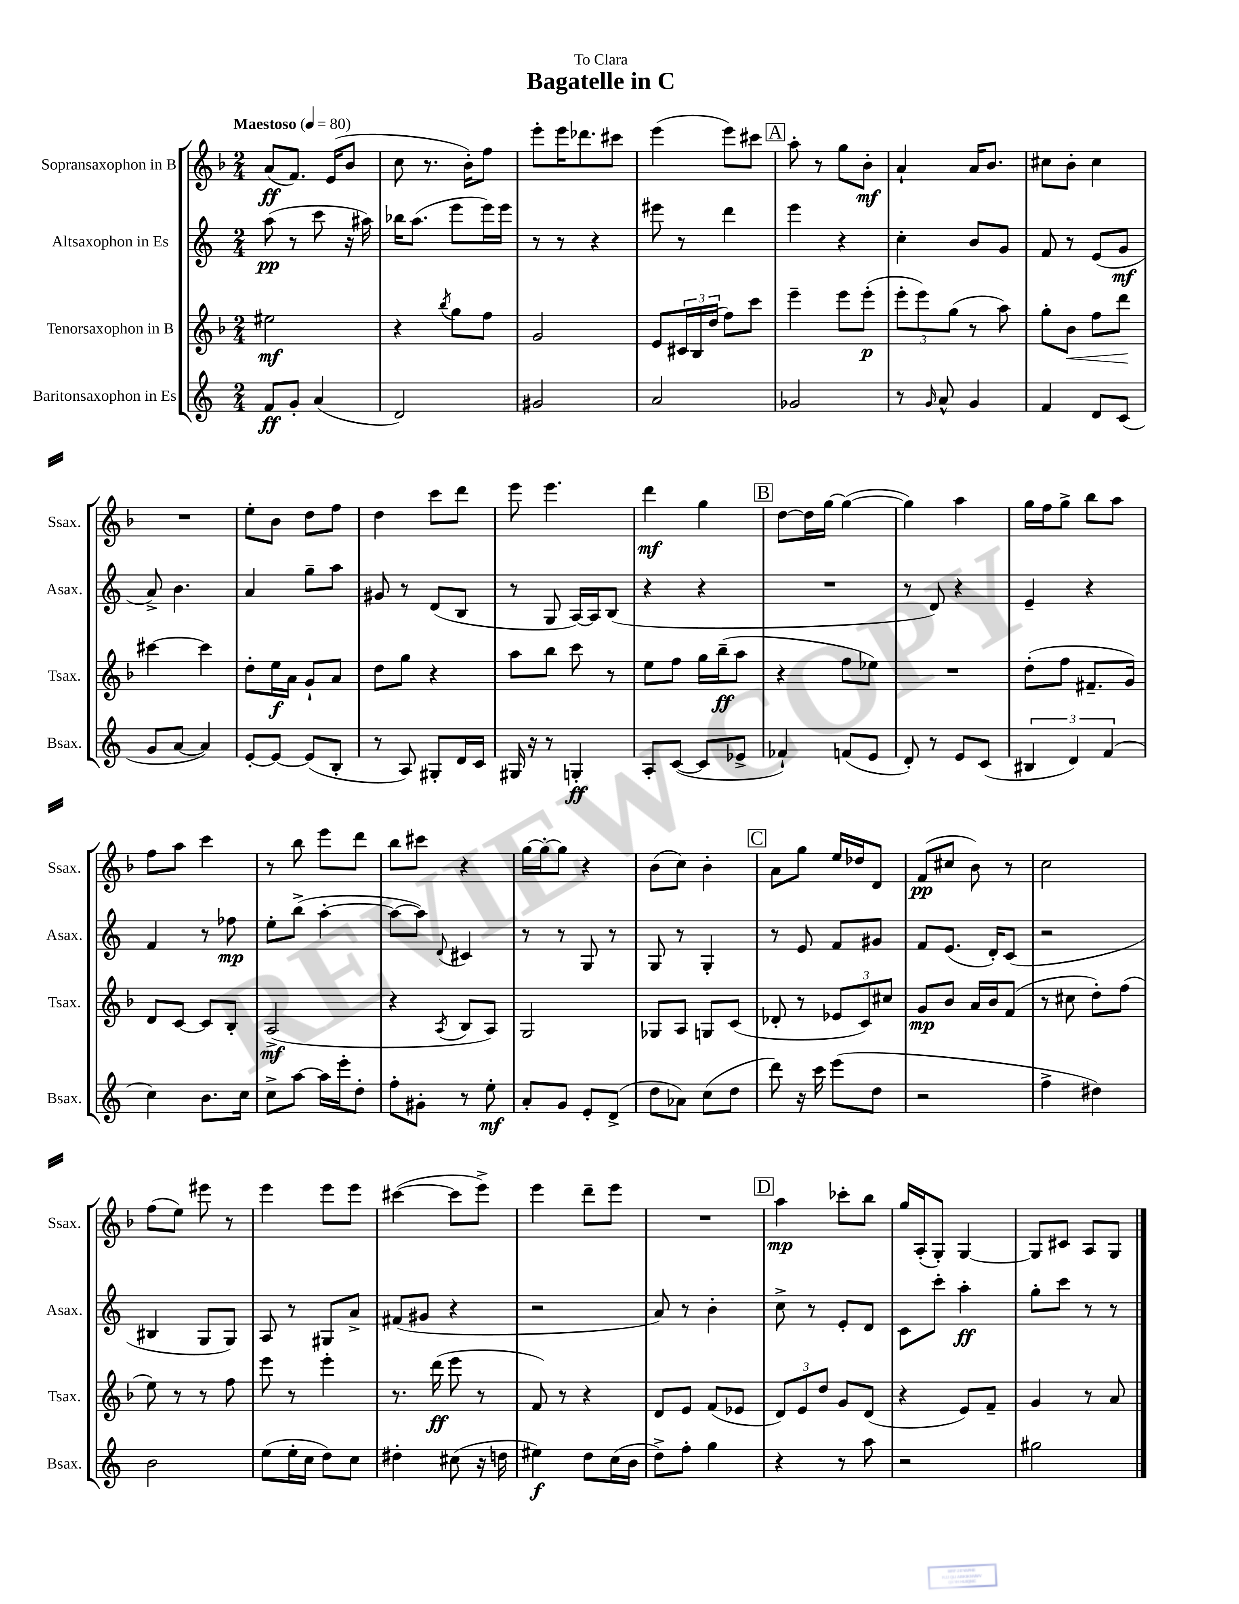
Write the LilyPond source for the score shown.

\header { title = "Bagatelle in C" dedication = "To Clara" }
<<
\new StaffGroup <<
\new Staff = "s0" \with { instrumentName = "Sopransaxophon in B" shortInstrumentName = "Ssax." } {
    \clef treble \key f \major \numericTimeSignature \time 2/4 \tempo "Maestoso" 4 = 80
    a'8\ff( f'8.) e'16( bes'8 |
    c''8 r8. bes'16-.) f''8 |
    e'''8-. e'''16 des'''8. cis'''8 |
    e'''4( e'''8) cis'''8 |
    \mark \markup { \box "A" } a''8-. r8 g''8 bes'8-.\mf |
    a'4-! a'16 bes'8. |
    cis''8 bes'8-. cis''4 |
    R2 |
    e''8-. bes'8 d''8 f''8 |
    d''4 c'''8 d'''8 |
    e'''8 e'''4. |
    d'''4\mf g''4 |
    \mark \markup { \box "B" } d''8~ d''16 g''16~ g''4~( |
    g''4) a''4 |
    g''16 f''16 g''8-> bes''8 a''8 |
    f''8 a''8 c'''4 |
    r8 bes''8 e'''8 d'''8 |
    bes''8 cis'''8 r4 |
    g''16~ g''16~-. g''8 r4 |
    bes'8( c''8) bes'4-. |
    \mark \markup { \box "C" } a'8 g''8 e''16 des''16 d'8 |
    f'8\pp( cis''8 bes'8) r8 |
    c''2 |
    f''8( e''8) eis'''8 r8 |
    e'''4 e'''8 e'''8 |
    cis'''4~( cis'''8 e'''8->) |
    e'''4 d'''8-- e'''8 |
    R2 |
    \mark \markup { \box "D" } a''4\mp ces'''8-. bes''8 |
    g''16 a16-.( g8-.) g4~ |
    g8 cis'8 a8 g8 \bar "|." |
}
\new Staff = "s1" \with { instrumentName = "Altsaxophon in Es" shortInstrumentName = "Asax." } {
    \clef treble \key c \major \numericTimeSignature \time 2/4
    a''8\pp( r8 c'''8 r16 ais''16) |
    bes''16 a''8.( e'''8 e'''16) e'''16 |
    r8 r8 r4 |
    eis'''8 r8 d'''4 |
    \mark \markup { \box "A" } e'''4 r4 |
    c''4-. b'8 g'8 |
    f'8 r8 e'8( g'8\mf |
    a'8->) b'4. |
    a'4 g''8-- a''8 |
    gis'8 r8 d'8( b8 |
    r8 g8 a16~) a16 b8( |
    r4 r4 |
    \mark \markup { \box "B" } R2 |
    r8 d'8) r4 |
    e'4-- r4 |
    f'4 r8 fes''8\mp |
    e''8-. b''8->( a''4~-. |
    a''8~ a''8) \appoggiatura { d'8 } cis'4 |
    r8 r8 g8 r8 |
    g8 r8 g4-. |
    \mark \markup { \box "C" } r8 e'8 f'8 gis'8 |
    f'8 e'8.( d'16-.) c'8( |
    r2 |
    bis4 g8 g8) |
    a8 r8 gis8 a'8-> |
    fis'8( gis'8 r4 |
    r2 |
    a'8) r8 b'4-. |
    \mark \markup { \box "D" } c''8-> r8 e'8-. d'8 |
    c'8 c'''8-. a''4-.\ff |
    g''8-. c'''8 r8 r8 \bar "|." |
}
\new Staff = "s2" \with { instrumentName = "Tenorsaxophon in B" shortInstrumentName = "Tsax." } {
    \clef treble \key f \major \numericTimeSignature \time 2/4
    eis''2\mf |
    r4 \acciaccatura { bes''8 } g''8 f''8 |
    g'2 |
    e'8 \tuplet 3/2 { cis'16 bes16 d''16( } f''8) c'''8 |
    \mark \markup { \box "A" } e'''4-- e'''8 e'''8-.\p( |
    \tuplet 3/2 { e'''8-. e'''8) g''8( } r8 a''8) |
    g''8-. bes'8\< f''8 d'''8\! |
    cis'''4~ cis'''4 |
    d''8-. e''16\f a'16 g'8-! a'8 |
    d''8 g''8 r4 |
    a''8 bes''8 c'''8 r8 |
    e''8 f''8 g''16 bes''16--\ff( a''8 |
    \mark \markup { \box "B" } r4 f''8 ees''8) |
    R2 |
    d''8-.( f''8 fis'8.-- g'16) |
    d'8 c'8~ c'8 bes8-. |
    a2->\mf( |
    r4 \acciaccatura { a8 } bes8 a8) |
    g2 |
    ges8 a8 g8 c'8( |
    \mark \markup { \box "C" } des'8-. r8 \tuplet 3/2 { ees'8 c'8) cis''8 } |
    g'8\mp bes'8 a'16 bes'16 f'8( |
    r8 cis''8 d''8-.) f''8( |
    e''8) r8 r8 f''8 |
    e'''8 r8 e'''4-. |
    r8. d'''16\ff( e'''8 r8 |
    f'8) r8 r4 |
    d'8 e'8 f'8( ees'8 |
    \mark \markup { \box "D" } \tuplet 3/2 { d'8) e'8 d''8 } g'8 d'8( |
    r4 e'8) f'8-- |
    g'4 r8 a'8 \bar "|." |
}
\new Staff = "s3" \with { instrumentName = "Baritonsaxophon in Es" shortInstrumentName = "Bsax." } {
    \clef treble \key c \major \numericTimeSignature \time 2/4
    f'8\ff g'8-. a'4( |
    d'2) |
    gis'2 |
    a'2 |
    \mark \markup { \box "A" } ges'2 |
    r8 \grace { g'16 } a'8-^ g'4 |
    f'4 d'8 c'8( |
    g'8 a'8~ a'4) |
    e'8~-. e'8~ e'8( b8-. |
    r8 a8) gis8-. d'16 c'16 |
    gis16 r16 r8 g4-.\ff |
    a8-. c'8~( c'8 ees'8-> |
    \mark \markup { \box "B" } fes'4-!) f'8( e'8 |
    d'8-.) r8 e'8 c'8( |
    \tuplet 3/2 { bis4 d'4) f'4( } |
    c''4) b'8. c''16 |
    c''8-> a''8~ a''16 e'''16-. d''8-. |
    f''8-. gis'8-. r8 e''8-.\mf |
    a'8-. g'8 e'8-. d'8->( |
    d''8 aes'8) c''8( d''8 |
    \mark \markup { \box "C" } d'''8) r16 c'''16 e'''8( d''8 |
    r2 |
    f''4-> dis''4) |
    b'2 |
    e''8( e''16-. c''16 d''8) c''8 |
    dis''4-. cis''8( r16 d''16 |
    eis''4\f) d''8 c''16( b'16 |
    d''8->) f''8-. g''4 |
    \mark \markup { \box "D" } r4 r8 a''8 |
    r2 |
    gis''2 \bar "|." |
}
>>
>>
\layout { \context { \Score \remove "Bar_number_engraver" } }
